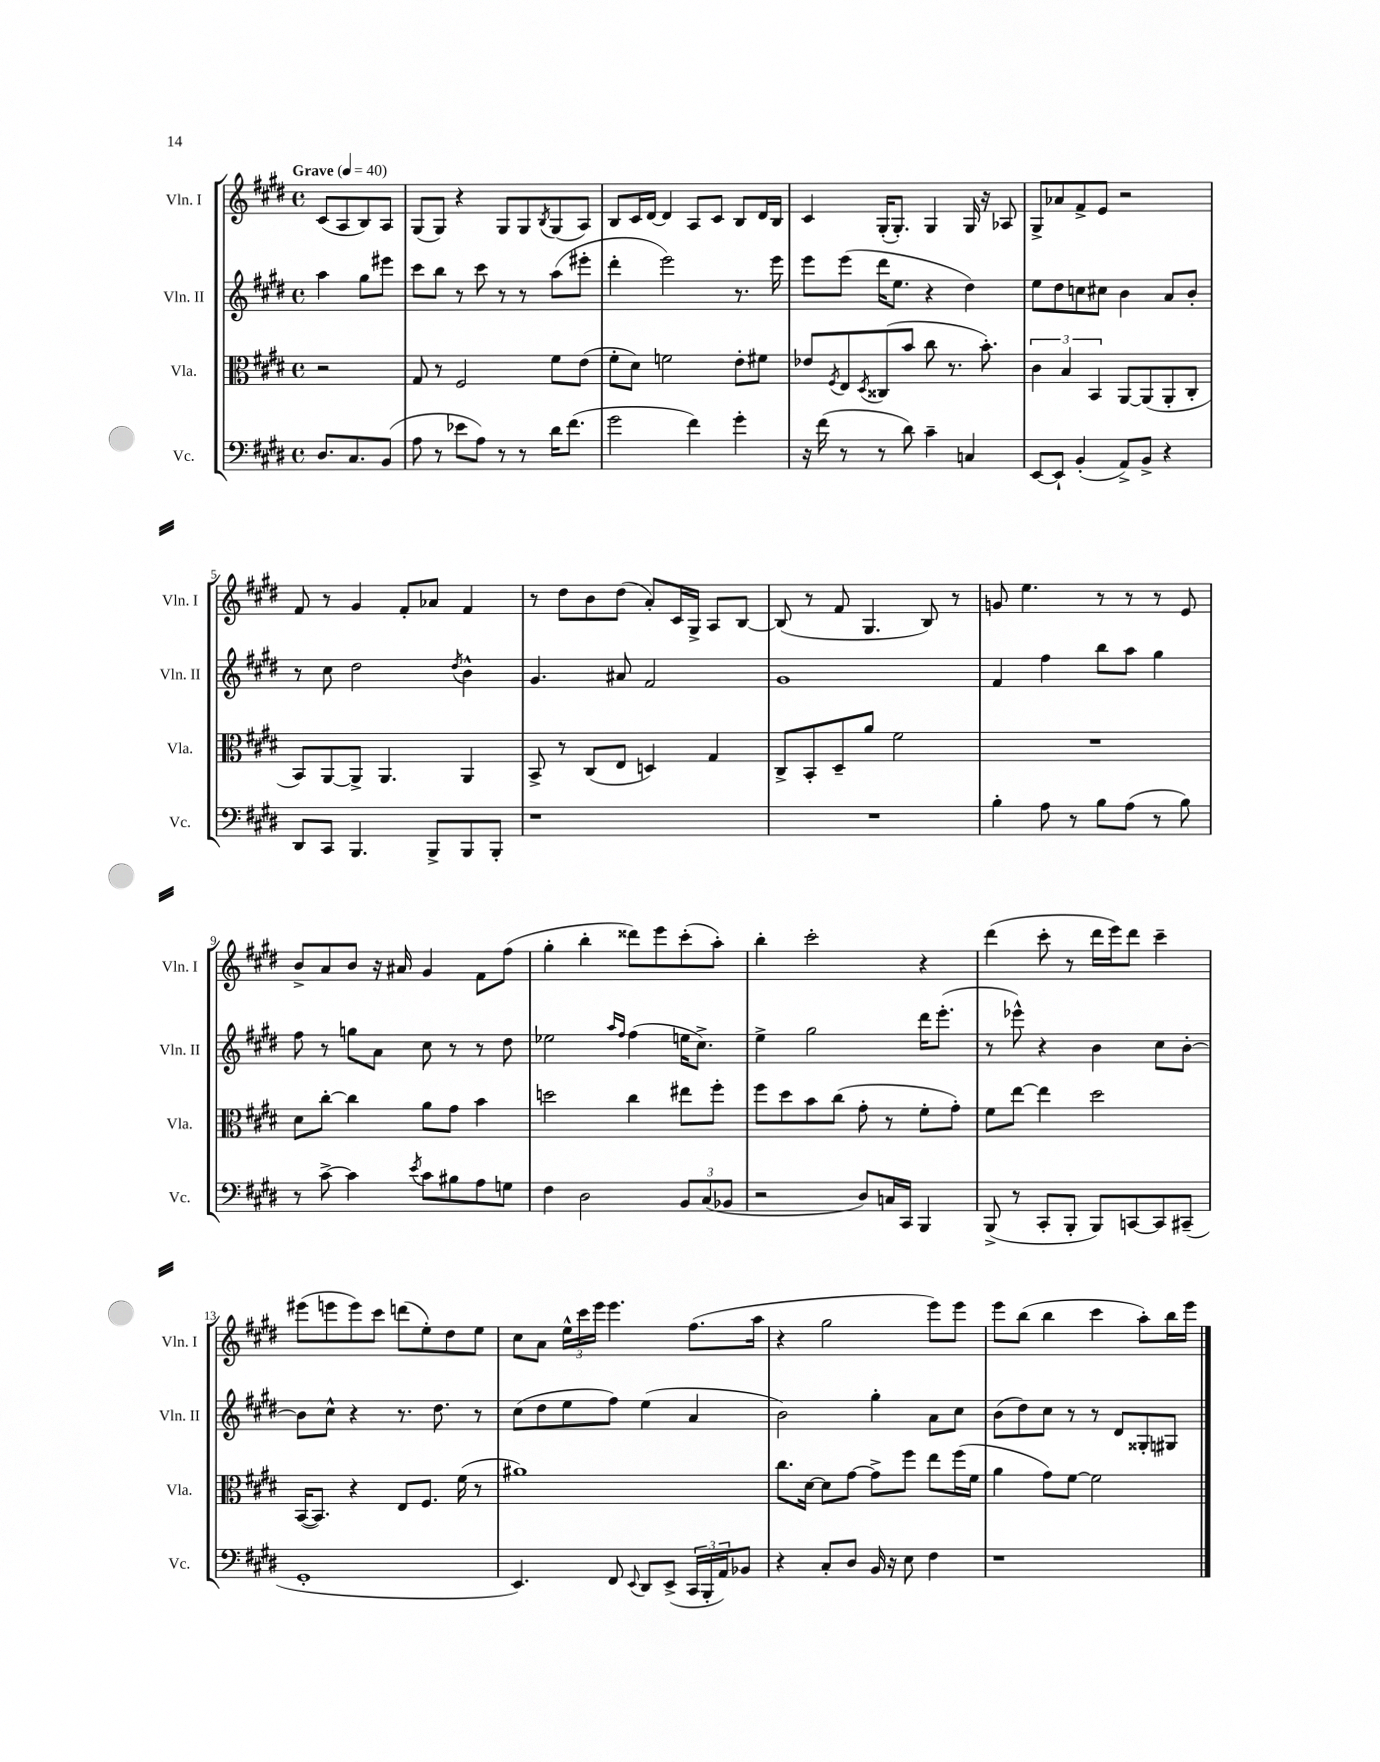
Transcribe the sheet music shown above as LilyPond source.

<<
\new StaffGroup <<
\new Staff = "s0" \with { instrumentName = "Vln. I" shortInstrumentName = "Vln. I" } {
    \clef treble \key e \major \defaultTimeSignature \time 4/4 \partial 2 \tempo "Grave" 4 = 40
    cis'8( a8 b8) a8 |
    gis8( gis8) r4 gis8 gis8 \acciaccatura { b8 } gis8( a8) |
    b8 cis'16 dis'16~ dis'4 a8 cis'8 b8 dis'16 b16 |
    cis'4 gis16-.( gis8.-.) gis4 gis16 r16 aes8 |
    gis8-> aes'8 fis'8-> e'8 r2 |
    fis'8 r8 gis'4 fis'8-. aes'8 fis'4 |
    r8 dis''8 b'8 dis''8( a'8-.) cis'16 gis16-> a8 b8~ |
    b8( r8 fis'8 gis4. b8) r8 |
    g'8 e''4. r8 r8 r8 e'8 |
    b'8-> a'8 b'8 r16 ais'16 gis'4 fis'8 fis''8( |
    gis''4-. b''4-. disis'''8) e'''8 cis'''8-.( a''8-.) |
    b''4-. cis'''2-. r4 |
    dis'''4( cis'''8-. r8 dis'''16 e'''16) dis'''8 cis'''4-- |
    eis'''8( e'''8 e'''8) cis'''8 d'''8( e''8-.) dis''8 e''8 |
    cis''8 a'8 \tuplet 3/2 { e''16-^ cis'''16 e'''16 } e'''4. fis''8.( a''16 |
    r4 gis''2 e'''8) e'''8 |
    e'''8 b''8( b''4 cis'''4 a''8-.) b''16 e'''16 \bar "|." |
}
\new Staff = "s1" \with { instrumentName = "Vln. II" shortInstrumentName = "Vln. II" } {
    \clef treble \key e \major \defaultTimeSignature \time 4/4 \partial 2
    a''4 gis''8 eis'''8 |
    cis'''8 b''8 r8 cis'''8 r8 r8 a''8( eis'''8-. |
    dis'''4-. e'''2) r8. e'''16 |
    e'''8 e'''8( dis'''16 e''8. r4 dis''4) |
    e''8 dis''8 c''8 cis''8 b'4 a'8 b'8-. |
    r8 cis''8 dis''2 \acciaccatura { dis''8 } b'4-^ |
    gis'4. ais'8 fis'2 |
    gis'1 |
    fis'4 fis''4 b''8 a''8 gis''4 |
    fis''8 r8 g''8 a'8 cis''8 r8 r8 dis''8 |
    ees''2 \grace { a''16 fis''16 } fis''4( e''16 cis''8.->) |
    e''4-> gis''2 dis'''16 e'''8.-.( |
    r8 ees'''8-^) r4 b'4 cis''8 b'8~-. |
    b'8 cis''8-^ r4 r8. dis''8. r8 |
    cis''8( dis''8 e''8 fis''8) e''4( a'4 |
    b'2) gis''4-. a'8 cis''8 |
    b'8( dis''8) cis''8 r8 r8 dis'8 gisis8-. gis8 \bar "|." |
}
\new Staff = "s2" \with { instrumentName = "Vla." shortInstrumentName = "Vla." } {
    \clef alto \key e \major \defaultTimeSignature \time 4/4 \partial 2
    r2 |
    gis8 r8 fis2 fis'8 e'8( |
    fis'8-. dis'8) f'2 e'8-. fis'8 |
    ees'8 \acciaccatura { fis8 } e8 \acciaccatura { dis8 } cisis8( b'8 cis''8 r8. b'8.-.) |
    \tuplet 3/2 { cis'4 b4 b,4 } a,8~ a,8( a,8-. cis8-. |
    b,8) a,8~ a,8-> a,4. a,4 |
    b,8-> r8 cis8( e8 d4) gis4 |
    cis8-> b,8-. dis8-- a'8 fis'2 |
    R1 |
    dis'8 cis''8~-. cis''4 a'8 gis'8 b'4 |
    d''2 cis''4 eis''8 fis''8-. |
    fis''8 dis''8 b'8 cis''8( gis'8-. r8 fis'8-. gis'8-.) |
    fis'8 e''8~ e''4 dis''2 |
    b,16~( b,8.) r4 e8 fis8. fis'16( r8 |
    ais'1) |
    cis''8. dis'16~ dis'8 gis'8~ gis'8-> fis''8 e''8 fis''16( fis'16 |
    a'4 gis'8) fis'8~ fis'2 \bar "|." |
}
\new Staff = "s3" \with { instrumentName = "Vc." shortInstrumentName = "Vc." } {
    \clef bass \key e \major \defaultTimeSignature \time 4/4 \partial 2
    dis8. cis8. b,8( |
    a8 r8 ees'8 a8) r8 r8 dis'16 fis'8.( |
    gis'2 fis'4) gis'4-. |
    r16 fis'16( r8 r8 dis'8) cis'4-- c4 |
    e,8~ e,8-! b,4-.( a,8->) b,8-> r4 |
    dis,8 cis,8 b,,4. b,,8-> b,,8 b,,8-. |
    r1 |
    R1 |
    b4-. a8 r8 b8 a8( r8 b8) |
    r8 cis'8~-> cis'4 \acciaccatura { e'8 } cis'8 bis8 a8 g8 |
    fis4 dis2 \tuplet 3/2 { b,8 cis8( bes,8 } |
    r2 dis8) c16 cis,16 b,,4 |
    b,,8->( r8 cis,8-. b,,8-. b,,8) c,8~ c,8 cis,8--( |
    gis,1-. |
    e,4.) fis,8 \appoggiatura { e,8 } dis,8 e,8->( \tuplet 3/2 { cis,16 b,,16-. a,16) } bes,8 |
    r4 cis8-. dis8 b,16 r16 e8 fis4 |
    r1 \bar "|." |
}
>>
>>
